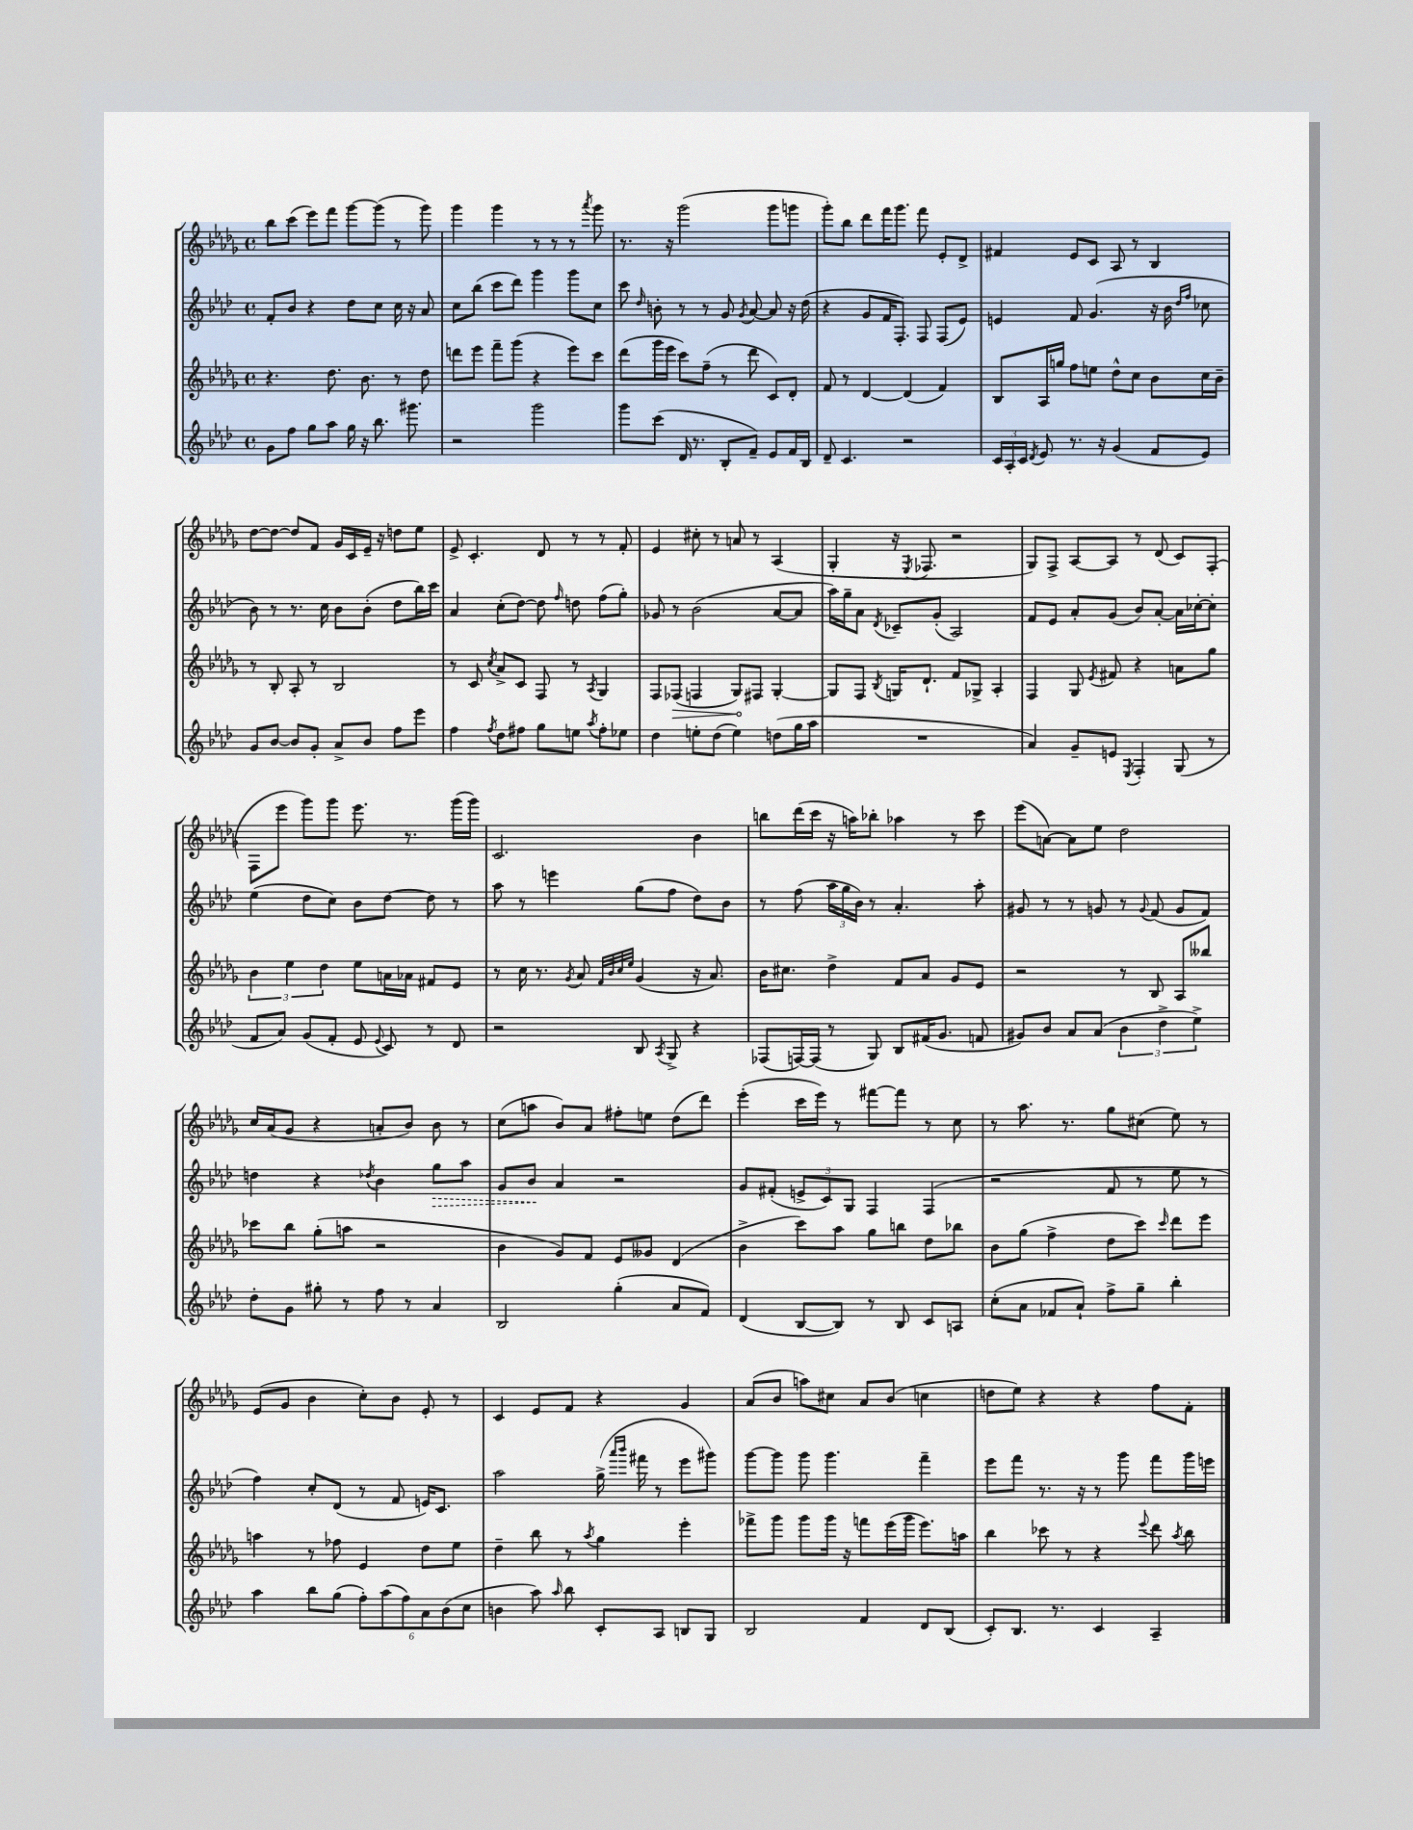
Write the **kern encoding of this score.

**kern	**kern	**kern	**kern
*staff4	*staff3	*staff2	*staff1
*clefG2	*clefG2	*clefG2	*clefG2
*k[b-e-a-d-]	*k[b-e-a-d-g-]	*k[b-e-a-d-]	*k[b-e-a-d-g-]
*M4/4	*M4/4	*M4/4	*M4/4
*met(c)	*met(c)	*met(c)	*met(c)
8g	4.r	8f'	8bb-
8ff	.	8b-	(8ccc
8gg	.	4r	8eee-)
8aa-	8.dd-	.	8fff
16gg	.	8dd-	[8ggg-
16r	8.b-	.	.
8.bb-	.	8cc	(8ggg-]
.	8r	16cc	8r
8.ggg#	.	16r	.
.	8dd-	8a-	8ggg-)
=	=	=	=
2r	8ddd	8cc	4ggg-
.	8eee-	(8bb-	.
.	8fff~	8ccc	4ggg-
.	(8ggg-	8ddd-)	.
2ggg	4r	4ggg	8r
.	.	.	8r
.	8eee-)	8ggg	8r
.	.	.	8qaaa-
.	8ccc	8cc	8ggg-
=	=	=	=
8ggg	(8ddd-	8ccc	8.r
.	.	16qqdd-	.
(8ccc	16ggg-	8b'	.
.	16eee-	.	16r
16d-	8ccc)	8r	(2ggg-
8.r	.	.	.
.	(8ff~	8r	.
8B-'	8r	8g	.
.	.	8qg	.
8f~)	8ddd-	[8a-	.
8e-	8c)	8a-]	8ggg-
16f	8d-'	16r	8ggg
16B-	.	(16dd-	.
=	=	=	=
8d-~	8f	4r	8ggg-')
4.c	8r	.	8bb-
.	[4d-	8g	8ddd-
.	.	16f	16fff
.	.	8.F')	8.ggg-
2r	(4d-]	.	.
.	.	8F	8fff
.	4f)	(8F	8e-'
.	.	8e-)	8d-^
=	=	=	=
24c	8B-	4e	4f#
24A-'	.	.	.
24c	.	.	.
8qd-	.	.	.
8e-	16A-	.	.
.	16gg	.	.
8.r	8ff	8f	8e-
.	8ee	(4.g	8c
16r	.	.	.
(4g	8dd-^^	.	8A-
.	8cc	.	8r
8f	8b-	16r	4B-
.	.	16b-	.
.	.	16qqdd-	.
.	.	16qqff	.
8e-)	16cc	8cc-	.
.	16b-~	.	.
=	=	=	=
8g	8r	8b-)	[8dd-
[8b-	8B-'	8r	8dd-_
8b-]	8A-'	8.r	8dd-]
8g'	8r	.	8f
.	.	16cc	.
8a-^	2B-	8b-	16g-
.	.	.	16c
8b-	.	(8b-'	16e-~
.	.	.	16r
8ff	.	8dd-	8dd
8eee-	.	16bb-)	8ee-
.	.	16ccc	.
=	=	=	=
4ff	8r	4a-	8e-^
.	8c	.	4.c'
8qff	8qcc	.	.
8dd-	8a-^	(8cc'	.
8ff#	8c	[8dd-)	.
8gg	8F	8dd-]	8d-
.	.	16qqff	.
8ee	8r	8dd	8r
8qaa-	8qA-	.	.
8ff#'	4G-	(8ff	8r
8ee-	.	8gg')	8f'
=	=	=	=
4dd-	8F	8g-	4e-
.	(8F-	8r	.
8ee'	4F	(2b-	8cc#'
(8dd-	.	.	8r
4ee)	8G-)	.	8a
.	8F#	.	8r
(8dd	[4G-'	[8a-	(4A-
16gg	.	8a-]	.
16aa-	.	.	.
=	=	=	=
1r	8G-]	16aa-)	4G-'
.	.	16gg~	.
.	8F	8a-	.
.	8qB-	8qd-	.
.	16G	8c-~	16r
.	.	.	8qE-
.	8.d-`	.	8.F-
.	.	(8g'	.
.	8f	2A-)	2r
.	8G-^	.	.
.	4A-'	.	.
=	=	=	=
4a-)	4F	8f	8G-)
.	.	8e-	8F^
8g~	8G-	8a-'	[8A-
.	8qe-	.	.
8e	8f#	(8g	8A-]
8qE-	.	.	.
4F'	4r	8b-)	8r
.	.	[8a-'	(8d-
(8G	8a	16a-]	8c)
.	.	[16cc-'	.
8r	8gg-	8cc-']	(8F'
=	=	=	=
8f	6b-	(4ee-	8F
8a-)	.	.	8eee-
.	6ee-	.	.
(8g	.	8dd-	8ggg-)
.	6dd-	.	.
8f'	.	8cc)	8ggg-
8e-	8ee-	8b-	8.eee-
8qqe-	.	.	.
8c)	16a	[8dd-	.
.	16a-	.	8.r
8r	8f#	8dd-]	.
8d-	8e-	8r	(16ggg-
.	.	.	16ggg-)
=	=	=	=
2r	8r	8aa-	2.c
.	16cc	8r	.
.	8.r	.	.
.	.	4eee	.
.	8qg-	.	.
.	8a-	.	.
.	32qqf	.	.
.	32qqb-	.	.
.	32qqcc	.	.
.	32qqee-	.	.
8B-	(4g-	(8gg	.
8qA-	.	.	.
8G^	.	8ff	.
4r	16r	8dd-)	4b-
.	8.a-)	.	.
.	.	8b-	.
=	=	=	=
(8F-	16b-	8r	8bb
.	8.cc#	.	.
[16F)	.	(8ff	(16ddd-
(16F]	.	.	16ccc
8r	4dd-^	24aa-	16r
.	.	24gg	.
.	.	.	16aa)
.	.	24b-)	.
8G)	.	8r	8bb-'
8B-	8f	4.a-'	4aa-
(16f#	8a-	.	.
8.g	.	.	.
.	8g-	.	8r
8f	8e-	8aa-'	8ccc
=	=	=	=
8g#)	2r	8g#	(8eee-
8b-	.	8r	[8a)
8a-	.	8r	8a]
(8a-	.	8g	8ee-
6b-	8r	8r	2dd-
.	.	8qqg	.
.	8B-	(8f	.
6dd-^	.	.	.
.	8A-	8g	.
6ee-^)	.	.	.
.	8bb--	8f)	.
=	=	=	=
8dd-'	8ccc-	4dd	16cc
.	.	.	(16a-
8g	8bb-	.	8g-
8gg#'	(8gg-'	4r	4r
8r	8aa	.	.
.	.	8qdd-	.
8ff	2r	4b-	8a'
8r	.	.	8b-)
4a-	.	8gg	8b-
.	.	8aa-	8r
=	=	=	=
2B-	4b-	8g	(8cc
.	.	8b-	8aa
.	8g-)	4a-	8b-)
.	8f	.	8a-
(4gg'	8e-	2r	8ff#'
.	8g--	.	8ee
8a-	(4d-	.	(8dd-
8f)	.	.	8ddd-)
=	=	=	=
(4d-	4b-^	8g	(4eee-'
.	.	(8f#'	.
[8B-	8ccc)	12e^	16ccc
.	.	.	16eee-)
.	.	12c)	.
8B-])	8aa-	.	8r
.	.	12G	.
8r	8gg-	4F	[8fff#
8B-	8bb	.	8fff#]
8c	8dd-	(4F	8r
8A	8bb-	.	8cc
=	=	=	=
(8cc'	8b-	2r	8r
8a-	(8gg-	.	8.aa-
8f-	4ff^	.	.
.	.	.	8.r
8a-`)	.	.	.
8ff^	8dd-	8f	8gg-
8gg~	8ccc)	8r	(8cc#
.	16qqccc	.	.
4bb-'	8ddd-	8ee-	8ee-)
.	8eee-	8r	8r
=	=	=	=
4aa-	4aa	4ff)	(8e-
.	.	.	8g-
8bb-	8r	8cc'	4b-
(8gg	8ff-	(8d-	.
12ff')	4e-	8r	8cc')
(12aa-	.	.	.
.	.	8f	8b-
12ff)	.	.	.
12a-	8dd-	16e)	8e-'
.	.	8.c	.
(12b-	.	.	.
.	8ee-	.	8r
12cc	.	.	.
=	=	=	=
4b	4dd-~	2aa-	4c
8aa-)	8bb-	.	8e-
16qqaa-	.	.	.
8bb-	8r	.	8f
.	8qaa-	.	.
8c'	4gg-	(16gg^	4r
.	.	16qqaaa-	.
.	.	16qqbbb-	.
.	.	16fff#	.
8A-	.	8r	.
8B	4eee-'	8eee-	4g-
8G	.	8ggg#)	.
=	=	=	=
2B-	8fff-^	[8ggg	(8a-
.	8ggg-	8ggg]	8b-
.	8ggg-	8ggg	8aa)
.	16ggg-	4.ggg	8cc#
.	16r	.	.
4f	8fff	.	8a-
.	(16eee-	.	(8b-
.	16ggg-	.	.
8d-	8.eee-)	4fff~	4cc
(8B-	.	.	.
.	16aa	.	.
=	=	=	=
8c')	4bb-	8eee-	8dd
8.B-	.	8fff	8ee-)
.	8ccc-	8.r	4r
8.r	.	.	.
.	8r	.	.
.	.	16r	.
4c	4r	8r	4r
.	.	8ggg	.
.	8qqeee-	.	.
4A-~	8ddd-	8fff	8ff
.	8qaa-	.	.
.	8bb-	16ggg	8f'
.	.	16eee	.
==	==	==	==
*-	*-	*-	*-
